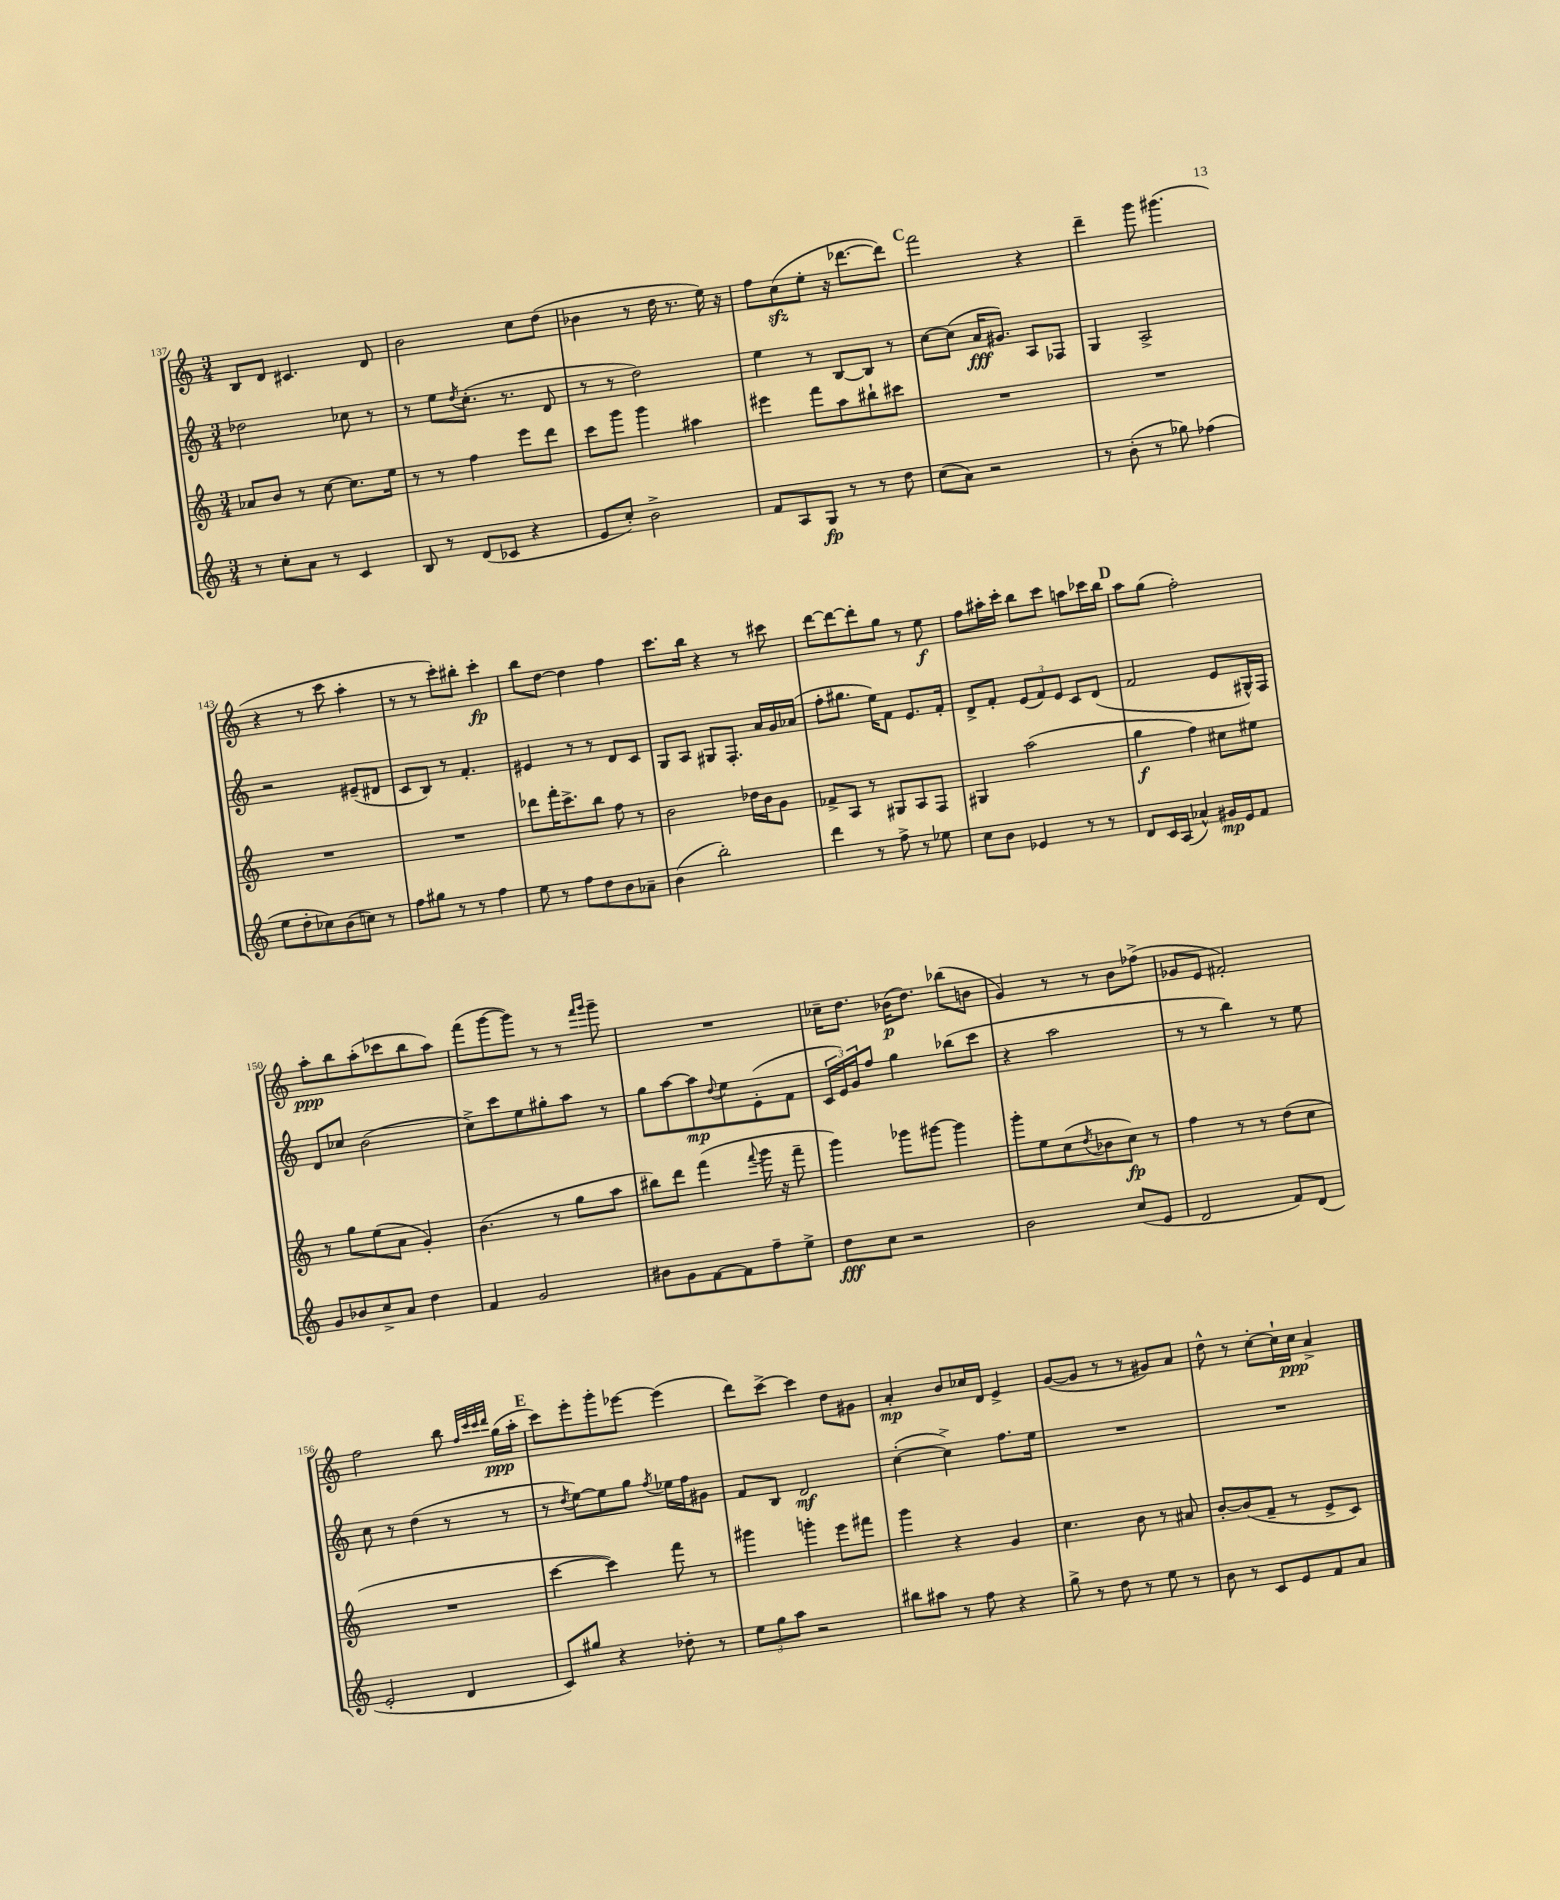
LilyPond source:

<<
\new StaffGroup <<
\new Staff = "s0" {
    \clef treble \key c \major \numericTimeSignature \time 3/4
    b8 d'8 cis'4. d'8 |
    b'2 c''8 d''8( |
    bes'4 r8 d''16 r8. e''16) r16 |
    f''8 c''8\sfz( e''8-. r16 des'''8.~ des'''8) |
    \mark \markup { \bold "C" } f'''2 r4 |
    d'''4-- g'''8 gis'''4.( |
    r4 r8 c'''8 a''4-. |
    r8 r8 c'''8-.) bis''8-. c'''4-.\fp |
    b''8 d''8~ d''4 f''4 |
    c'''8. b''16 r4 r8 cis'''8 |
    d'''8~ d'''8~ d'''8-. g''8 r8 e''8\f |
    f''8 ais''16-. c'''16-. b''8 c'''8 a''8 ces'''16 b''16 |
    \mark \markup { \bold "D" } a''8 g''8( f''2-.) |
    a''8-.\ppp b''8 a''8-.( ces'''8 b''8 a''8) |
    f'''8( g'''8~ g'''8) r8 r8 \grace { f'''16 g'''16 } g'''8-- |
    R2. |
    ces''16-- d''8. bes'16\p( d''8.) bes''8( b'8 |
    g'4) r8 r8 b'8 fes''8->( |
    ges'8 e'8 fis'2-.) |
    f''2 b''8 \grace { f''32 c'''32 c'''32 d'''32 } g''16\ppp( a''16-. |
    \mark \markup { \bold "E" } c'''8) e'''8-. g'''8-. ees'''8~ ees'''4( |
    d'''8) c'''8~-> c'''4 d''8 gis'8 |
    a'4-.\mp b'8 ces''16 d'16 e'4-> |
    g'8~( g'8 r8 r8 gis'8) a'8 |
    d''8-^ r8 c''8~-. c''16-! c''16\ppp a'4-> \bar "|." |
}
\new Staff = "s1" {
    \clef treble \key c \major \numericTimeSignature \time 3/4
    des''2 ces''8 r8 |
    r8 e''8 \acciaccatura { d''8 } c''8.-.( r8. d'8 |
    r8 r8 d''2) |
    e''4 r8 b8~ b8 r8 |
    \mark \markup { \bold "C" } c''8~ c''8( a'16\fff gis'8.) a8 fes8 |
    g4 a2-> |
    r2 eis'8--( dis'8 |
    c'8 b8) r8 f'4.-. |
    eis'4 r8 r8 d'8 c'8 |
    g8 a8 gis8 f8.-. a'16 g'16 aes'16( |
    f''8-. gis''8. e''16) f'8 e'8. f'16-. |
    d'8-> f'8-. \tuplet 3/2 { e'8( f'8) e'8 } c'8 d'8( |
    \mark \markup { \bold "D" } f'2 e'8 gis16-^) f16 |
    d'8 ces''8 b'2( |
    c''8->) c'''8 e''8 gis''8-. a''8 r8 |
    g''8 a''8~ a''8\mp \appoggiatura { d''8 } e''8 e'8-.( f'8 |
    \tuplet 3/2 { c'16 e'16) g'16 } f''8 g''4 bes''8( c'''8 |
    r4 a''2 |
    r8 r8 b''4) r8 e''8 |
    c''8 r8 d''4( r8 r8 |
    \mark \markup { \bold "E" } r8 \acciaccatura { d''8 } e''8~) e''8 g''8 \acciaccatura { f''8 } ees''16 f''16 gis'8 |
    f'8 b8 d'2\mf |
    c''4~-.( c''4->) f''8. e''16 |
    R2. |
    R2. \bar "|." |
}
\new Staff = "s2" {
    \clef treble \key c \major \numericTimeSignature \time 3/4
    aes'8 b'8 r8 c''8~ c''8. e''16 |
    r8 r8 f''4 e'''8 d'''8 |
    c'''8 g'''8 g'''4 ais''4 |
    eis'''4 f'''8 a''8 bis''8-! cis'''8 |
    \mark \markup { \bold "C" } R2. |
    R2. |
    R2. |
    R2. |
    des'''8 f'''16-. c'''8.-> b''8 f''8 r8 |
    b'2 des''16 b'16 g'8 |
    fes'8-> a8 r8 gis8 a8 f8 |
    gis4 a''2( |
    \mark \markup { \bold "D" } g''4\f f''4) cis''8 eis''8 |
    r8 g''8 e''8( a'8 g'4-.) |
    b'4.( r8 g''8 a''8 |
    bis''8) d'''8 f'''4( \appoggiatura { f'''8 } g'''16 r16 f'''8-- |
    g'''4) ges'''8 gis'''8~ gis'''4 |
    g'''8-. e''8 c''8( \acciaccatura { d''8 } bes'8 c''8\fp) r8 |
    f''4 r8 r8 d''8( c''8 |
    R2. |
    \mark \markup { \bold "E" } c'''4~ c'''4) f'''8 r8 |
    gis'''4 g'''4-. e'''8 fis'''8 |
    g'''4 r4 g'4 |
    c''4. b'8 r8 ais'8 |
    b'8~-. b'8( f'8-- r8 e'8-> c'8) \bar "|." |
}
\new Staff = "s3" {
    \clef treble \key c \major \numericTimeSignature \time 3/4
    r8 c''8-. a'8 r8 c'4 |
    b8 r8 d'8( ces'8 r4 |
    e'8 c''8-.) b'2-> |
    f'8 a8 g8\fp r8 r8 d''8 |
    \mark \markup { \bold "C" } c''8( a'8) r2 |
    r8 b'8-.( r8 ges''8) fes''4( |
    e''8 d''8-. ces''8) b'8( c''8) r8 |
    f''8 gis''8 r8 r8 f''4 |
    e''8 r8 f''8 d''8 b'8 aes'8-- |
    b'4( b''2-.) |
    d'''4 r8 f''8-> r8 ees''8 |
    c''8 b'8 ees'4 r8 r8 |
    \mark \markup { \bold "D" } d'8 c'16 a16( aes'4-^) gis'16\mp e'16 f'8 |
    g'8 bes'8 c''8-> a'8 d''4 |
    f'4 g'2 |
    bis'8 g'8 f'8~ f'8 f''8-- e''8-> |
    d''8\fff c''8 r2 |
    b'2 c''8( e'8 |
    d'2 f'8) d'8( |
    e'2-. d'4 |
    \mark \markup { \bold "E" } c'8) gis''8 r4 des''8-. r8 |
    \tuplet 3/2 { e''8 g''8 a''8 } r2 |
    bis''8 ais''8 r8 f''8 r4 |
    g''8-> r8 d''8 r8 e''8 r8 |
    b'8 r8 c'8 e'8 f'8 a'8 \bar "|." |
}
>>
>>
\layout { \context { \Score currentBarNumber = #137 } }
